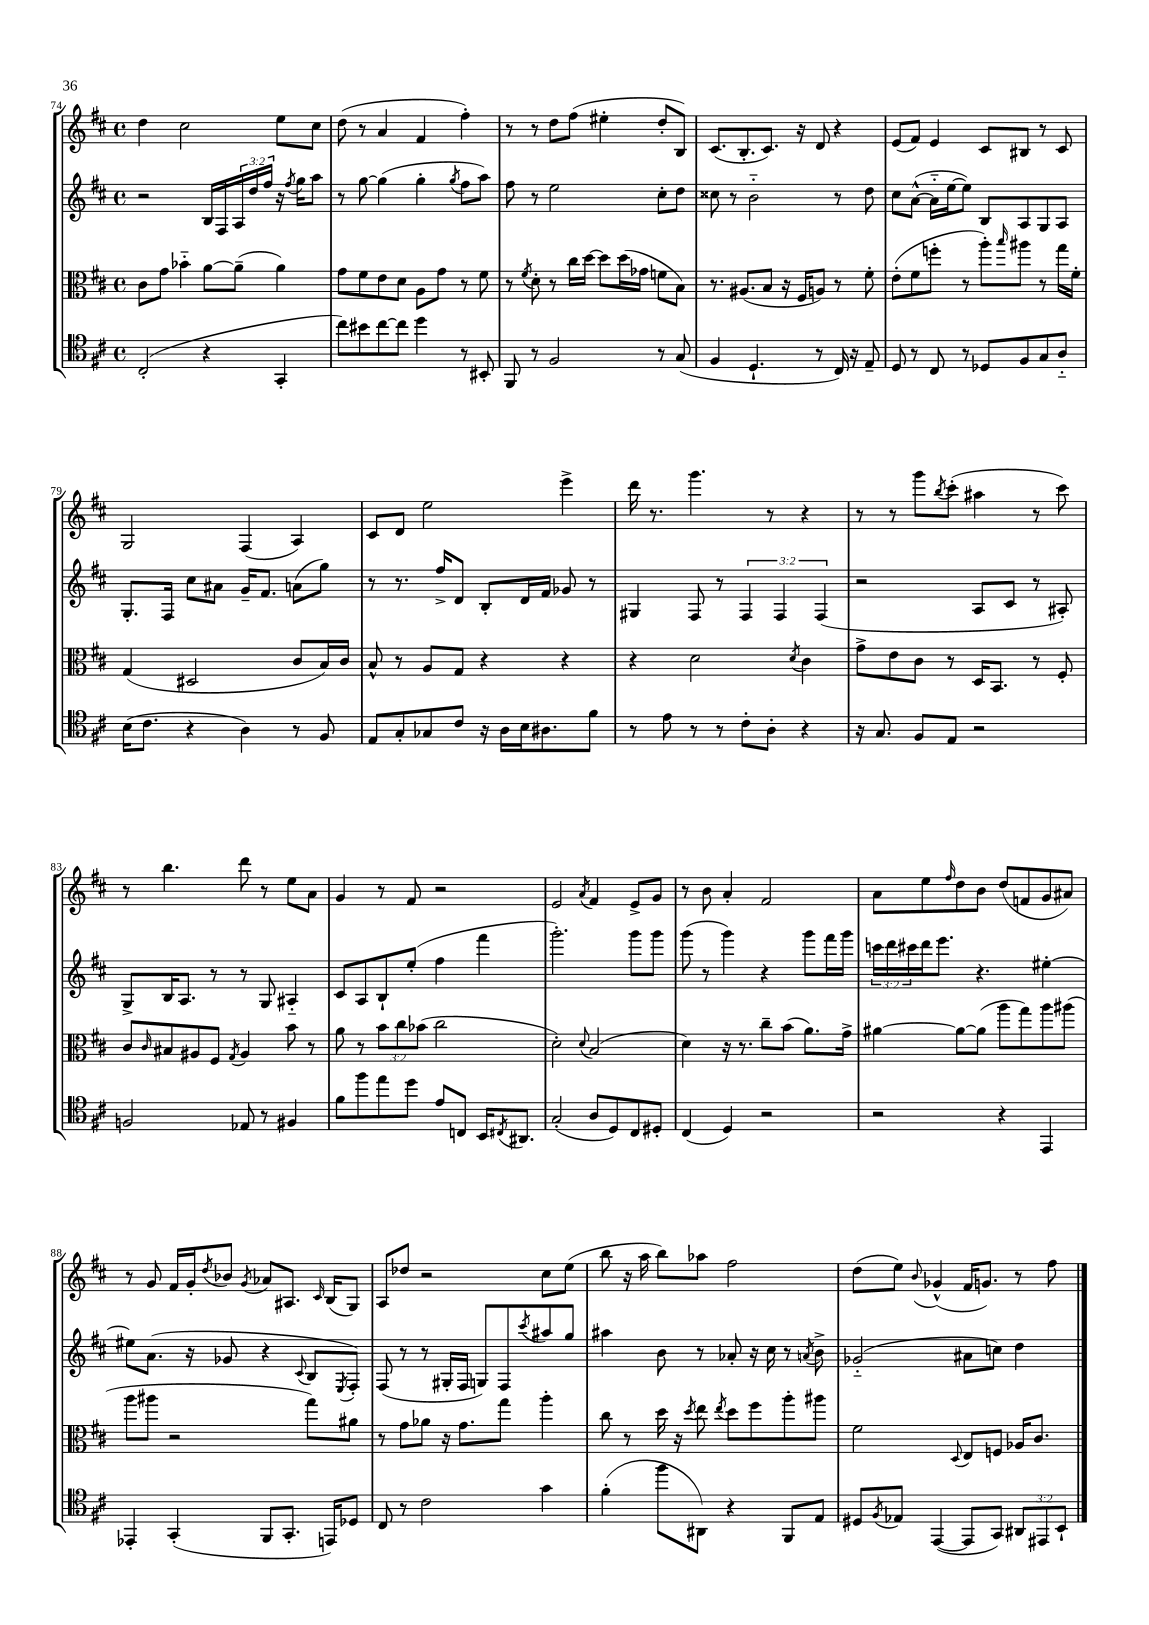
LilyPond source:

<<
\new StaffGroup <<
\new Staff = "s0" {
    \clef treble \key d \major \defaultTimeSignature \time 4/4
    d''4 cis''2 e''8 cis''8 |
    d''8( r8 a'4 fis'4 fis''4-.) |
    r8 r8 d''8 fis''8( eis''4-. d''8-. b8) |
    cis'8.( b8.-. cis'8.) r16 d'8 r4 |
    e'8( fis'8) e'4 cis'8 bis8 r8 cis'8 |
    g2 fis4( a4) |
    cis'8 d'8 e''2 e'''4-> |
    d'''16 r8. g'''4. r8 r4 |
    r8 r8 g'''8 \acciaccatura { b''8 } cis'''8-.( ais''4 r8 cis'''8) |
    r8 b''4. d'''8 r8 e''8 a'8 |
    g'4 r8 fis'8 r2 |
    e'2 \acciaccatura { a'8 } fis'4 e'8-> g'8 |
    r8 b'8 a'4-. fis'2 |
    a'8 e''8 \grace { fis''16 } d''8 b'8 d''8( f'8 g'8 ais'8) |
    r8 g'8 fis'16 g'16-. \acciaccatura { d''8 } bes'8 \acciaccatura { g'8 } aes'8 ais8. \grace { cis'16 } b16( g8) |
    a8 des''8 r2 cis''8 e''8( |
    b''8 r16 a''16 b''8) aes''8 fis''2 |
    d''8( e''8) \appoggiatura { b'8 } ges'4-^( fis'16 g'8.) r8 fis''8 \bar "|." |
}
\new Staff = "s1" {
    \clef treble \key d \major \defaultTimeSignature \time 4/4 \override Staff.TupletNumber.text = #tuplet-number::calc-fraction-text
    r2 b16 fis16 \tuplet 3/2 { a16 d''16 fis''16 } r16 \acciaccatura { fis''8 } g''16 a''8 |
    r8 g''8~ g''4( g''4-. \acciaccatura { g''8 } fis''8 a''8) |
    fis''8 r8 e''2 cis''8-. d''8 |
    cisis''8 r8 b'2-_ r8 d''8 |
    cis''8 a'8~-^( a'16-_ e''16~ e''8) b8 a8 g8 a8 |
    g8.-. fis16 cis''8 ais'8 g'16-- fis'8. a'8( g''8) |
    r8 r8. fis''16-> d'8 b8-. d'16 fis'16 ges'8 r8 |
    gis4 fis8 r8 \tuplet 3/2 { fis4 fis4 fis4( } |
    r2 a8 cis'8 r8 ais8-.) |
    g8-> b16 a8. r8 r8 g8 ais4-_ |
    cis'8 a8 b8-! e''8-.( fis''4 fis'''4 |
    g'''2.-.) g'''8 g'''8 |
    g'''8( r8 g'''4) r4 g'''8 fis'''16 g'''16 |
    \tuplet 3/2 { c'''16 d'''16 cis'''16 } d'''16 e'''8. r4. eis''4~-. |
    eis''8 a'8.( r16 ges'8 r4 \appoggiatura { cis'8 } b8 \acciaccatura { e8 } fis8-.) |
    fis8( r8 r8 gis16-. fis16 g8) fis8 \acciaccatura { cis'''8 } ais''8 g''8 |
    ais''4 b'8 r8 aes'8-. r16 cis''16 r8 \acciaccatura { a'8 } b'8-> |
    ges'2-_( ais'8 c''8) d''4 \bar "|." |
}
\new Staff = "s2" {
    \clef alto \key d \major \defaultTimeSignature \time 4/4 \override Staff.TupletNumber.text = #tuplet-number::calc-fraction-text
    cis'8 g'8 bes'4-_ a'8~ a'8--( a'4) |
    g'8 fis'8 e'8 d'8 a8 g'8 r8 fis'8 |
    r8 \acciaccatura { fis'8 } d'8-. r8 cis''16 d''16~ d''8 d''16( ges'16 f'8 b8) |
    r8. ais8.( b8 r16 fis16 a8) r8 fis'8-. |
    e'8-.( fis'8 f''8-. r8 a''8-.) \grace { b''16 } ais''8 r8 g''16 fis'16-. |
    g4( dis2 cis'8 b16) cis'16 |
    b8-^ r8 a8 g8 r4 r4 |
    r4 d'2 \acciaccatura { d'8 } cis'4 |
    g'8-> e'8 cis'8 r8 d16 b,8. r8 fis8-. |
    cis'8 \grace { cis'16 } bis8 ais8 fis8 \acciaccatura { g8 } ais4 b'8 r8 |
    a'8 r8 \tuplet 3/2 { b'8 cis''8 bes'8( } cis''2 |
    d'2-.) \appoggiatura { d'8 } b2( |
    d'4) r16 r8. cis''8-- b'8( a'8.) g'16-> |
    ais'4~ ais'8~ ais'8( a''8 g''8) a''8 ais''8( |
    a''8 ais''8 r2 g''8) ais'8 |
    r8 g'8 aes'8 r16 g'8. g''8 a''4-. |
    cis''8 r8 d''16 r16 \acciaccatura { d''8 } e''8 \acciaccatura { e''8 } d''8 fis''8 a''8-. ais''8 |
    fis'2 \appoggiatura { d8 } e8 f8 aes16 cis'8. \bar "|." |
}
\new Staff = "s3" {
    \clef tenor \key d \major \defaultTimeSignature \time 4/4 \override Staff.TupletNumber.text = #tuplet-number::calc-fraction-text
    cis2-.( r4 g,4-. |
    cis''8) bis'8 cis''8~ cis''8 d''4 r8 bis,8-. |
    fis,8 r8 fis2 r8 g8( |
    fis4 d4.-! r8 cis16) r16 e8-- |
    d8 r8 cis8 r8 des8 fis8 g8 a8-_ |
    b16( cis'8. r4 a4) r8 fis8 |
    e8 g8-. ges8 cis'8 r16 a16 b16 ais8. fis'8 |
    r8 e'8 r8 r8 cis'8-. a8-. r4 |
    r16 g8. fis8 e8 r2 |
    f2 ees8 r8 fis4 |
    fis'8 fis''8 e''8 d''8 e'8 c8 b,16 \acciaccatura { cis8 } ais,8. |
    g2-.( a8 d8) cis8 dis8-. |
    cis4( d4) r2 |
    r2 r4 e,4 |
    ees,4-. g,4-.( fis,8 g,8.-. e,16) des8 |
    cis8 r8 cis'2 g'4 |
    fis'4-.( fis''8 ais,8) r4 fis,8 e8 |
    dis8 \acciaccatura { fis8 } ees8 e,4~( e,8 g,8) \tuplet 3/2 { ais,8 eis,8 b,8-! } \bar "|." |
}
>>
>>
\layout { \context { \Score currentBarNumber = #74 } }
